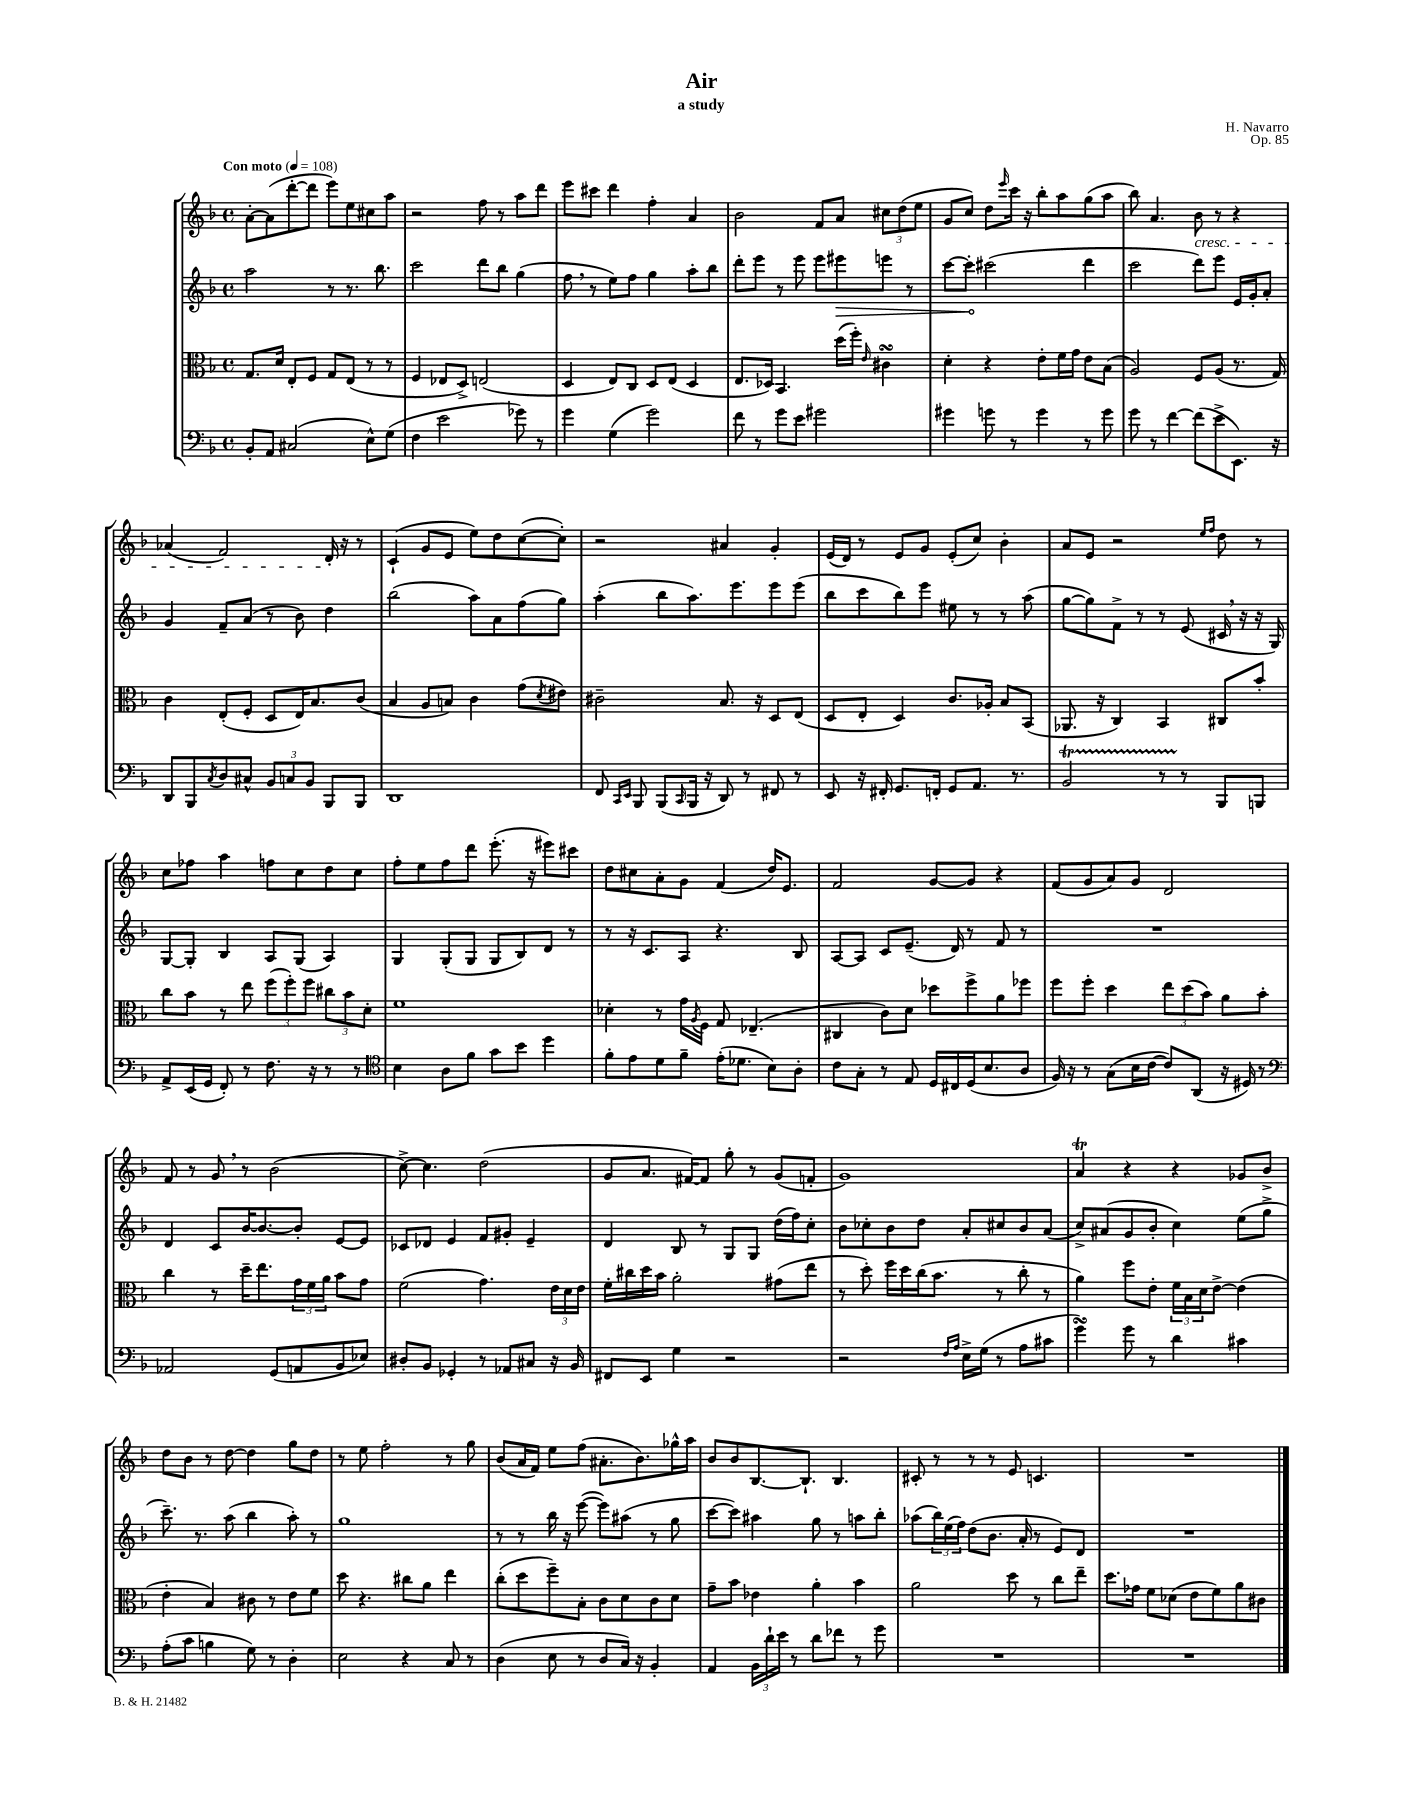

**kern	**kern	**kern	**kern
*staff4	*staff3	*staff2	*staff1
*clefF4	*clefC3	*clefG2	*clefG2
*k[b-]	*k[b-]	*k[b-]	*k[b-]
*M4/4	*M4/4	*M4/4	*M4/4
*met(c)	*met(c)	*met(c)	*met(c)
*MM108	*MM108	*MM108	*MM108
8BB-'	8.G	2aa	[8a'
8AA	.	.	(8a]
.	16d	.	.
(2C#	8E'	.	[8ddd'
.	8F	.	8ddd]
.	8G	8r	8eee)
.	(8E	8.r	8ee
8E^^)	8r	.	8cc#
.	.	8.bb-	.
(8G	8r	.	8aa
=	=	=	=
4F	4F	2ccc	2r
2e	8E-	.	.
.	8D^)	.	.
.	(2E	8ddd	8ff
.	.	8bb-	8r
8g-)	.	(4gg	8aa
8r	.	.	8ddd
=	=	=	=
4g	4D	8ff	8eee
.	.	8r	8ccc#
(4G	8E)	8ee)	4ddd
.	8C	8ff	.
2g)	8D	4gg	4ff'
.	(8E	.	.
.	4D	8aa'	4a
.	.	8bb-	.
=	=	=	=
8f	8.E	8ddd'	2b-
8r	.	8eee	.
.	16D-)	.	.
8g	4.BB-	8r	.
8e	.	8eee	.
2g#	.	8eee	8f
.	(16dd	8eee#	8a
.	16ff')	.	.
.	16qqe	.	.
.	4c#	8eee	12cc#
.	.	.	(12dd
.	.	8r	.
.	.	.	12ee
=	=	=	=
4g#	4d'	[8ccc	8g
.	.	8ccc']	8cc)
8g	4r	(2ccc#	8dd
.	.	.	16qqeee
8r	.	.	16ccc
.	.	.	16r
4g	8e'	.	8bb-'
.	16f	.	8aa
.	16g	.	.
8r	8e	4ddd	(8gg
8g	(8B-	.	8aa
=	=	=	=
8g	2A)	2ccc	8bb-)
8r	.	.	4.a
[4f	.	.	.
(8f]	8F	8ddd)	8b-
8e^	(8A	8eee	8r
8.EE)	8.r	16e	4r
.	.	16g'	.
.	.	8a'	.
16r	16G)	.	.
=	=	=	=
8DD	4c	4g	(4a-
8BBB-	.	.	.
8qC	.	.	.
8D	(8E'	8f~	2f)
8C#^^	8F'	(8a	.
12BB-	8D	8r	.
12C	.	.	.
.	16E)	8b-)	.
12BB-	.	.	.
.	8.B-	.	.
8BBB-	.	4dd	16d'
.	.	.	16r
8BBB-	(8c	.	8r
=	=	=	=
1DD	4B-	(2bb-	(4c`
.	8A	.	8g
.	8B)	.	8e
.	4c	8aa)	8ee)
.	.	8a	8dd
.	(8g	(8ff	([8cc
.	8qd	.	.
.	8e#)	8gg)	8cc'])
=	=	=	=
8FF	2c#~	(4aa'	2r
16qqCC	.	.	.
16qqEE	.	.	.
8BBB-	.	.	.
(8BBB-	.	8bb-	.
16qqCC	.	.	.
16BBB-	.	8.aa)	.
16r	.	.	.
8DD)	8.B-	.	4a#
.	.	8.eee	.
8r	.	.	.
.	16r	.	.
8FF#	8D	8eee	4g'
8r	(8E	(8eee	.
=	=	=	=
8EE	8D	8bb-	(16e
.	.	.	16d)
16r	8E'	8ccc	8r
16FF#'	.	.	.
8.GG	4D)	8bb-)	8e
.	.	8eee	8g
16FF'	.	.	.
8GG	8.c	8ee#	(8e'
8.AA	.	8r	8cc)
.	16A-'	.	.
.	8B-	8r	4b-'
8.r	.	.	.
.	(8BB-	(8aa	.
=	=	=	=
2BB-	8.AA-	[8gg	8a
.	.	8gg])	8e
.	16r	.	.
.	4C)	8f^	2r
.	.	8r	.
8r	4BB-	8r	.
8r	.	(8e	.
.	.	.	16qqee
.	.	.	16qqff
8BBB-	8C#	16c#	8dd
.	.	16r	.
8BBB	8b-'	16r	8r
.	.	16G)	.
=	=	=	=
8AA^	8cc	[8G	8cc
(16EE	8b-	8G']	8ff-
16GG	.	.	.
8FF')	8r	4B-	4aa
8r	8ee	.	.
8.F	(12ff	8A	8ff
.	12ff')	.	.
.	.	(8G	8cc
.	12ff	.	.
16r	.	.	.
8r	12cc#	4A)	8dd
.	12b-	.	.
8r	.	.	8cc
.	12d'	.	.
=	=	=	=
*clefC4	*	*	*
4B-	1f	4G	8ff'
.	.	.	8ee
8A	.	(8G'	8ff
8f	.	8G	8ddd
8g	.	8G	(8.eee'
8b-	.	8B-)	.
.	.	.	16r
4dd	.	8d	8eee#)
.	.	8r	8ccc#
=	=	=	=
8f'	4d-'	8r	8dd
8e	.	16r	8cc#
.	.	8.c	.
8d	8r	.	8a'
8f~	16g	8A	8g
.	8qA	.	.
.	16F	.	.
(16e'	8G	4.r	(4f
8.d-	.	.	.
.	(4.E-~	.	.
8B-)	.	.	16dd)
.	.	.	8.e
8A'	.	8B-	.
=	=	=	=
8c	4C#	[8A	2f
8G'	.	8A]	.
8r	8c)	8c	.
8E	8d	(8.e~	.
16D	8dd-	.	[8g
16C#	.	16d)	.
(16D	8ff^	8r	8g]
8.B-	.	.	.
.	8a	8f	4r
8A	8ff-	8r	.
=	=	=	=
16F)	8ff	1r	(8f
16r	.	.	.
8r	8ff'	.	8g
(8G	4dd	.	8a)
16B-	.	.	8g
[16c	.	.	.
8c])	12ee	.	2d
.	(12dd	.	.
(8AA	.	.	.
.	12b-)	.	.
16r	8a	.	.
16D#)	.	.	.
8r	8b-'	.	.
=	=	=	=
*clefF4	*	*	*
2AA-	4cc	4d	8f
.	.	.	8r
.	8r	8c	8g
.	16dd~	[16b-	8r
.	8.ee	8.b-_	.
(8GG	.	.	(2b-
8AA	24g	8b-']	.
.	24f	.	.
.	24a	.	.
8BB-	8b-	[8e	.
8E-)	8g	8e]	.
=	=	=	=
8D#'	(2f	8c-	[8cc^)
8BB-	.	8d-	4.cc]
4GG-'	.	4e	.
8r	4.g)	8f	(2dd
8AA-	.	8g#'	.
8C#	.	4e~	.
16r	24e	.	.
.	24d	.	.
16BB-	.	.	.
.	24e	.	.
=	=	=	=
8FF#	16f'	4d	8g
.	16cc#	.	.
8EE	16dd	.	8.a
.	16b-	.	.
4G	2a'	8B-	.
.	.	.	[16f#)
.	.	8r	8f#]
2r	.	8G	8gg'
.	.	8G	8r
.	(8g#	(16dd	(8g
.	.	16ff)	.
.	8ee	8cc'	8f'
=	=	=	=
2r	8r	8b-	1g)
.	8dd')	8cc-'	.
.	16ff	8b-	.
.	16dd	.	.
.	(16cc	8dd	.
.	8.b-	.	.
16qqF	.	.	.
16qqA	.	.	.
16E^	.	8a'	.
(16G	.	.	.
8r	8r	8cc#	.
8A	8cc'	8b-	.
8c#	8r	(8a	.
=	=	=	=
4g)	4a)	8cc^)	4a
.	.	(8a#	.
8g	8ff	8g	4r
8r	8e'	8b-'	.
4d	24f	4cc)	4r
.	24B-	.	.
.	24d	.	.
.	[8e^	.	.
4c#	(4e]	(8ee	8g-
.	.	8gg^	8b-^
=	=	=	=
(8A'	4e'	8.ccc~)	8dd
8c	.	.	8b-
.	.	8.r	.
4B	4B-)	.	8r
.	.	(8aa	[8dd
8G)	8c#	4bb-	4dd]
8r	8r	.	.
4D'	8e	8aa')	8gg
.	8f	8r	8dd
=	=	=	=
2E	8dd	1gg	8r
.	4.r	.	8ee
.	.	.	2ff'
4r	8cc#	.	.
.	8a	.	.
8C	4ee	.	8r
8r	.	.	8gg
=	=	=	=
(4D	(8cc'	8r	(8b-
.	8dd	8r	16a
.	.	.	16f)
8E	8ff~)	16bb-	8ee
.	.	16r	.
8r	8B-'	([8eee	(8ff
8D	8c	8eee])	8.a#'
16C)	8d	(8aa#	.
16r	.	.	8.b-)
4BB-'	8c	8r	.
.	8d	8gg	16gg-^^
.	.	.	16aa
=	=	=	=
4AA	8g~	[8ccc	8b-
.	8b-	8ccc])	8b-
24BB-	4e-	4aa#	[8.B-
24d`	.	.	.
24e	.	.	.
8r	.	.	.
.	.	.	8.B-`]
8d	4a'	8gg	.
8f-	.	8r	4.B-
8r	4b-	8aa	.
8g	.	8bb-'	.
=	=	=	=
1r	2a	(8aa-	8c#'
.	.	24bb-)	8r
.	.	(24ee	.
.	.	24ff)	.
.	.	(8dd	8r
.	.	8.b-	8r
.	8dd	.	8e
.	.	16a'	.
.	8r	8r	4.c
.	8cc	8e)	.
.	8ee~	8d	.
=	=	=	=
1r	8.dd	1r	1r
.	16g-	.	.
.	8f	.	.
.	(8d-	.	.
.	8e	.	.
.	8f)	.	.
.	8a	.	.
.	8c#	.	.
==	==	==	==
*-	*-	*-	*-
